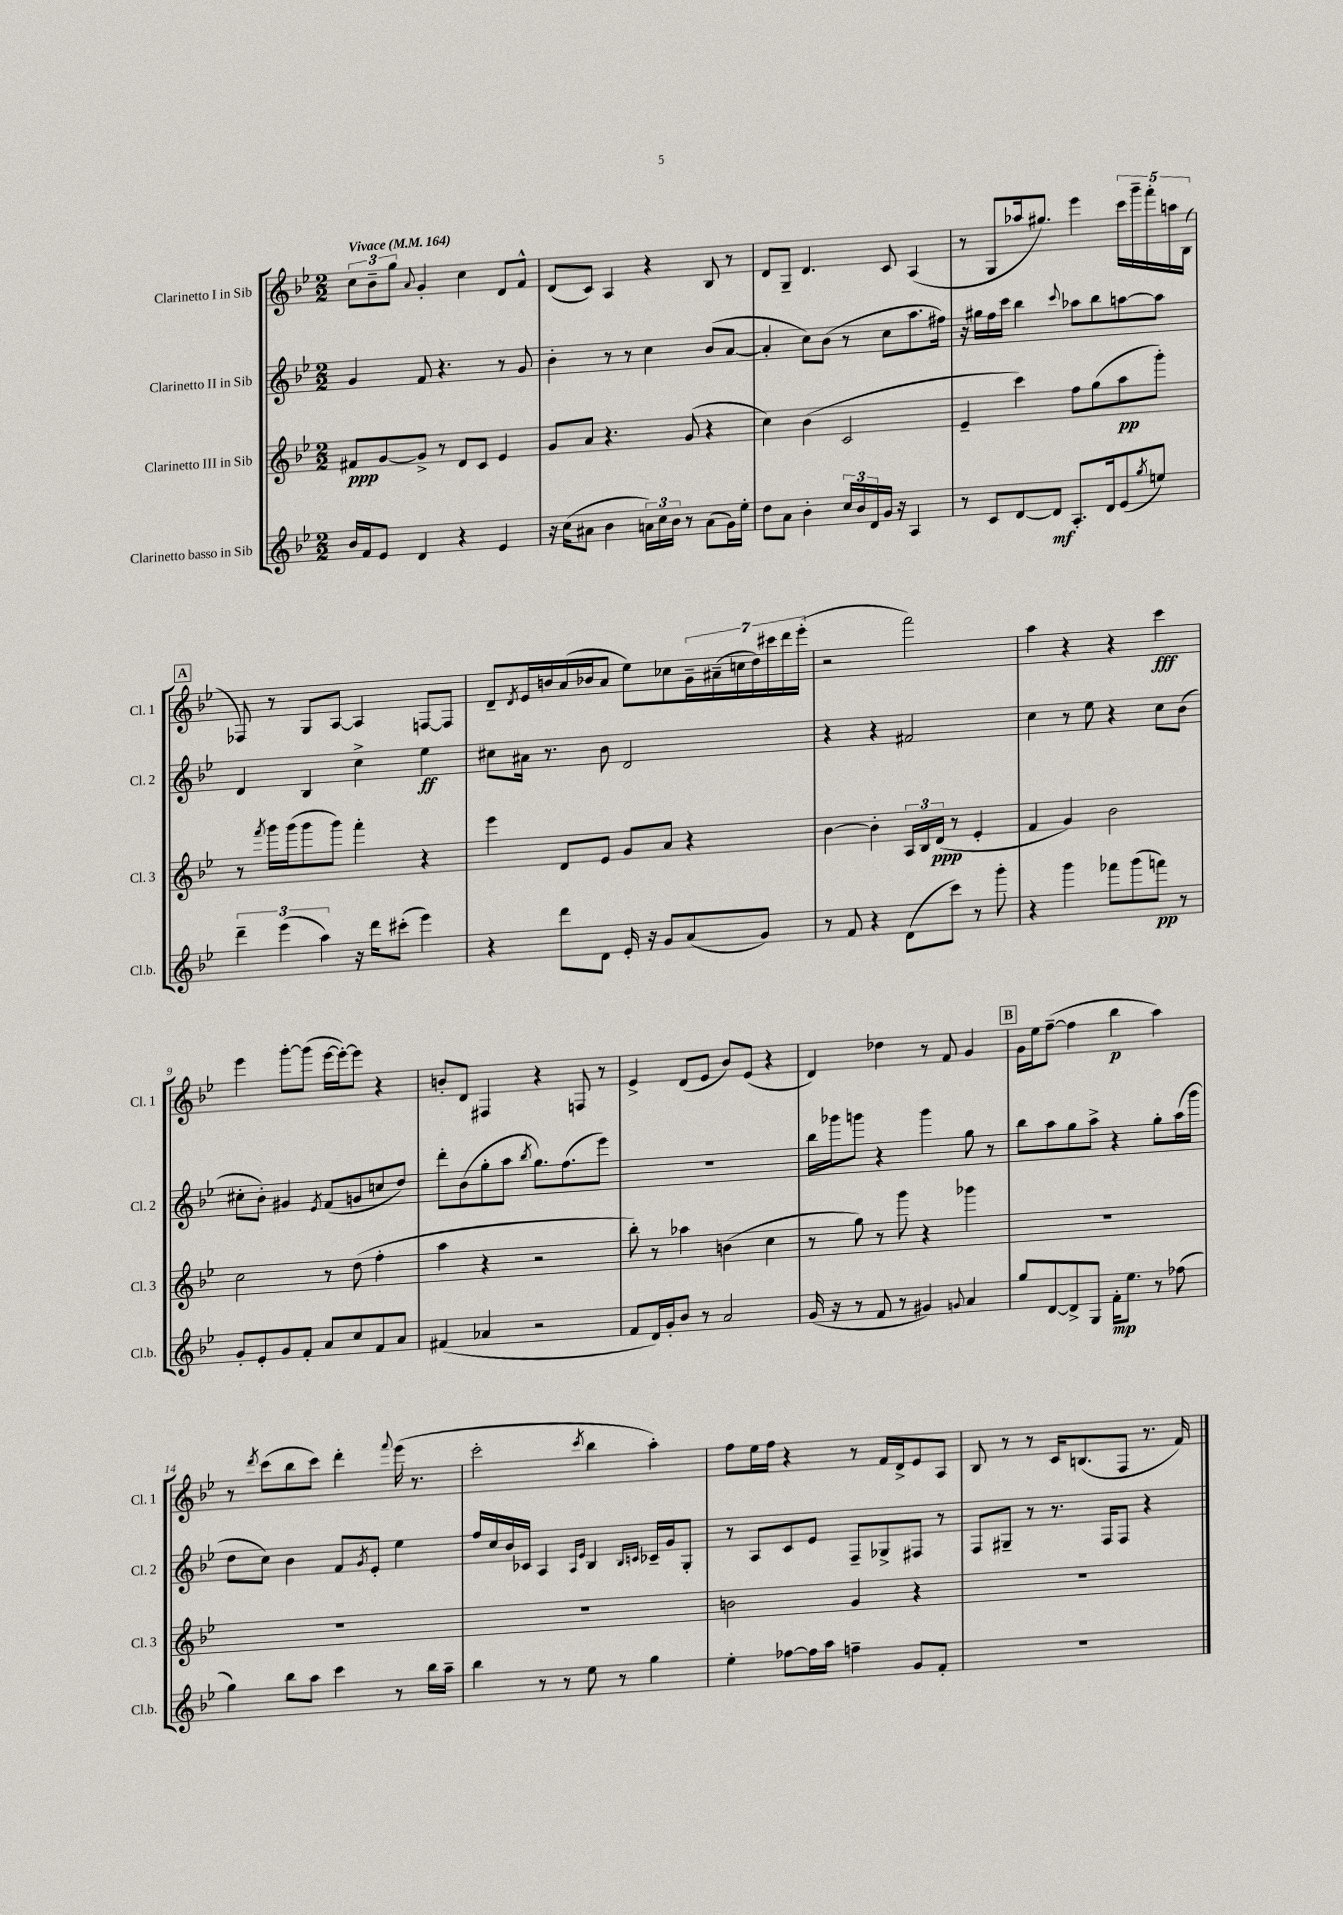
<<
\new StaffGroup <<
\new Staff = "s0" \with { instrumentName = "Clarinetto I in Sib" shortInstrumentName = "Cl. 1" } {
    \clef treble \key bes \major \numericTimeSignature \time 2/2 \tempo "Vivace" 4 = 164
    \tuplet 3/2 { c''8 bes'8-- g''8 } \appoggiatura { a'8 } g'4-. c''4 d'8 f'8-^ |
    d'8( c'8) a4 r4 bes8 r8 |
    d'8 g8-- d'4. c'8 a4( |
    r8 g8 aes''16 gis''8.) ees'''4 \tuplet 5/4 { c'''16 g'''16-- f'''16-. a''16 bes16( } |
    \mark \markup { \box "A" } fes8) r8 g8 a8~ a4 f8~ f8 |
    d'8-- \acciaccatura { d'8 } ees'16 b'16 a'16( bes'16 a'8 ees''8) ces''8 \tuplet 7/4 { g'16-- ais'16--( c''16 d''16) cis'''16 d'''16 ees'''16-.( } |
    r2 f'''2) |
    a''4 r4 r4 c'''4\fff |
    ees'''4 g'''8~-. g'''8( ees'''16~ ees'''16~-.) ees'''8 r4 |
    b'8-. d'8 fis4 r4 f8 r8 |
    ees'4-> d'8( ees'8 bes'8) ees'8( r4 |
    d'4) des''4 r8 f'8 g'4 |
    \mark \markup { \box "B" } g'16 ees''16 f''8~--( f''4 bes''4\p a''4) |
    r8 \acciaccatura { d'''8 } c'''8( bes''8 c'''8) d'''4-. \appoggiatura { f'''8 } ees'''16( r8. |
    c'''2-. \acciaccatura { c'''8 } bes''4 a''4-.) |
    f''8 ees''16 f''16 r4 r8 f'16 d'16-> ees'8 a8 |
    bes8 r8 r8 c'16 b8.( f8 r8. f'16) \bar "|." |
}
\new Staff = "s1" \with { instrumentName = "Clarinetto II in Sib" shortInstrumentName = "Cl. 2" } {
    \clef treble \key bes \major \numericTimeSignature \time 2/2
    g'4 f'8 r4. r8 g'8 |
    bes'4-. r8 r8 c''4 bes'8( a'8~ |
    a'4-. c''8) bes'8( r8 c''8 a''8. fis''16) |
    r16 gis''16 f''16 c'''16 bes''4 \appoggiatura { c'''8 } aes''8 bes''8 a''8~ a''8 |
    \mark \markup { \box "A" } d'4 bes4 c''4-> ees''4\ff |
    cis''8 ais'16 r8. bes'8 d'2 |
    r4 r4 fis'2 |
    c''4 r8 ees''8 r4 c''8 bes'8( |
    cis''8-. bes'8-.) gis'4 \acciaccatura { ees'8 } f'8( g'8 c''8 d''8) |
    d'''8-. bes'8( g''8-. a''8 \acciaccatura { bes''8 } g''8.) f''8.( ees'''8) |
    R1 |
    bes''16 ges'''16 g'''8 r4 g'''4 g''8 r8 |
    \mark \markup { \box "B" } bes''8 a''8 g''8 a''8-> r4 g''8-. a''16( g'''16 |
    d''8 c''8) bes'4 f'8 \acciaccatura { g'8 } ees'8-. ees''4 |
    f''16 c''16 bes'16 ces'16 a4 \grace { a16 ees'16 } bes4 \grace { bes16 c'16 } ces'16-- g'16 g8-. |
    r8 a8 c'8 ees'8 f8-- ges8-> fis8 r8 |
    f8 gis8-- r8 r8. f16 f8 r4 \bar "|." |
}
\new Staff = "s2" \with { instrumentName = "Clarinetto III in Sib" shortInstrumentName = "Cl. 3" } {
    \clef treble \key bes \major \numericTimeSignature \time 2/2
    fis'8\ppp g'8~ g'8-> r8 d'8 c'8 ees'4 |
    g'8 a'8 r4. g'8( r4 |
    c''4) bes'4( c'2 |
    ees'4-- c'''4) f''8 g''8( a''8\pp g'''8-.) |
    \mark \markup { \box "A" } r8 \acciaccatura { f'''8 } g'''16 g'''16( g'''8 g'''8) f'''4-. r4 |
    ees'''4 d'8 ees'8 g'8 a'8 r4 |
    bes'4~ bes'4-. \tuplet 3/2 { a16 bes16 d'16\ppp( } r8 ees'4-. |
    f'4 g'4) bes'2 |
    c''2 r8 d''8( f''4-. |
    a''4 r4 r2 |
    bes''8-.) r8 aes''4 b'4( c''4 |
    r8 g''8) r8 g'''8 r4 ges'''4 |
    \mark \markup { \box "B" } R1 |
    R1 |
    R1 |
    b'2 g'4 r4 |
    R1 \bar "|." |
}
\new Staff = "s3" \with { instrumentName = "Clarinetto basso in Sib" shortInstrumentName = "Cl.b." } {
    \clef treble \key bes \major \numericTimeSignature \time 2/2
    bes'16 f'16 ees'8 d'4 r4 ees'4 |
    r16 c''16( ais'8 bes'4 \tuplet 3/2 { a'16) c''16 bes'16 } r8 a'8( g'16) ees''16-. |
    d''8 a'8 bes'4-. \tuplet 3/2 { c''16 bes'16 d'16 } g'16 r16 a4 |
    r8 c'8 d'8~ d'8\mf a8.-. d'16 ees'8( \acciaccatura { g''8 } e''8) |
    \mark \markup { \box "A" } \tuplet 3/2 { d'''4-- ees'''4( a''4) } r16 d'''16 cis'''8-.( ees'''4) |
    r4 d'''8 d'8 ees'16-. r16 g'8 a'8( g'8) |
    r8 f'8 r4 d'8( c'''8) r8 g'''8-. |
    r4 g'''4 fes'''8 g'''8( f'''8\pp) r8 |
    g'8-. ees'8-. g'8 f'8-. a'8 c''8 f'8 a'8 |
    fis'4( aes'4 r2 |
    f'8 d'16) g'16-. bes'8 r8 a'2 |
    g'16( r16 r8 f'8 r8 gis'4) \appoggiatura { g'8 } a'4 |
    \mark \markup { \box "B" } g''8 d'8~ d'8-> g8 f'16-.\mp ees''8. r8 fes''8( |
    g''4) bes''8 a''8 c'''4 r8 bes''16 a''16-- |
    bes''4 r8 r8 ees''8 r8 g''4 |
    ees''4-. fes''8~ fes''16 a''16 f''4-- g'8 f'8-. |
    R1 \bar "|." |
}
>>
>>
